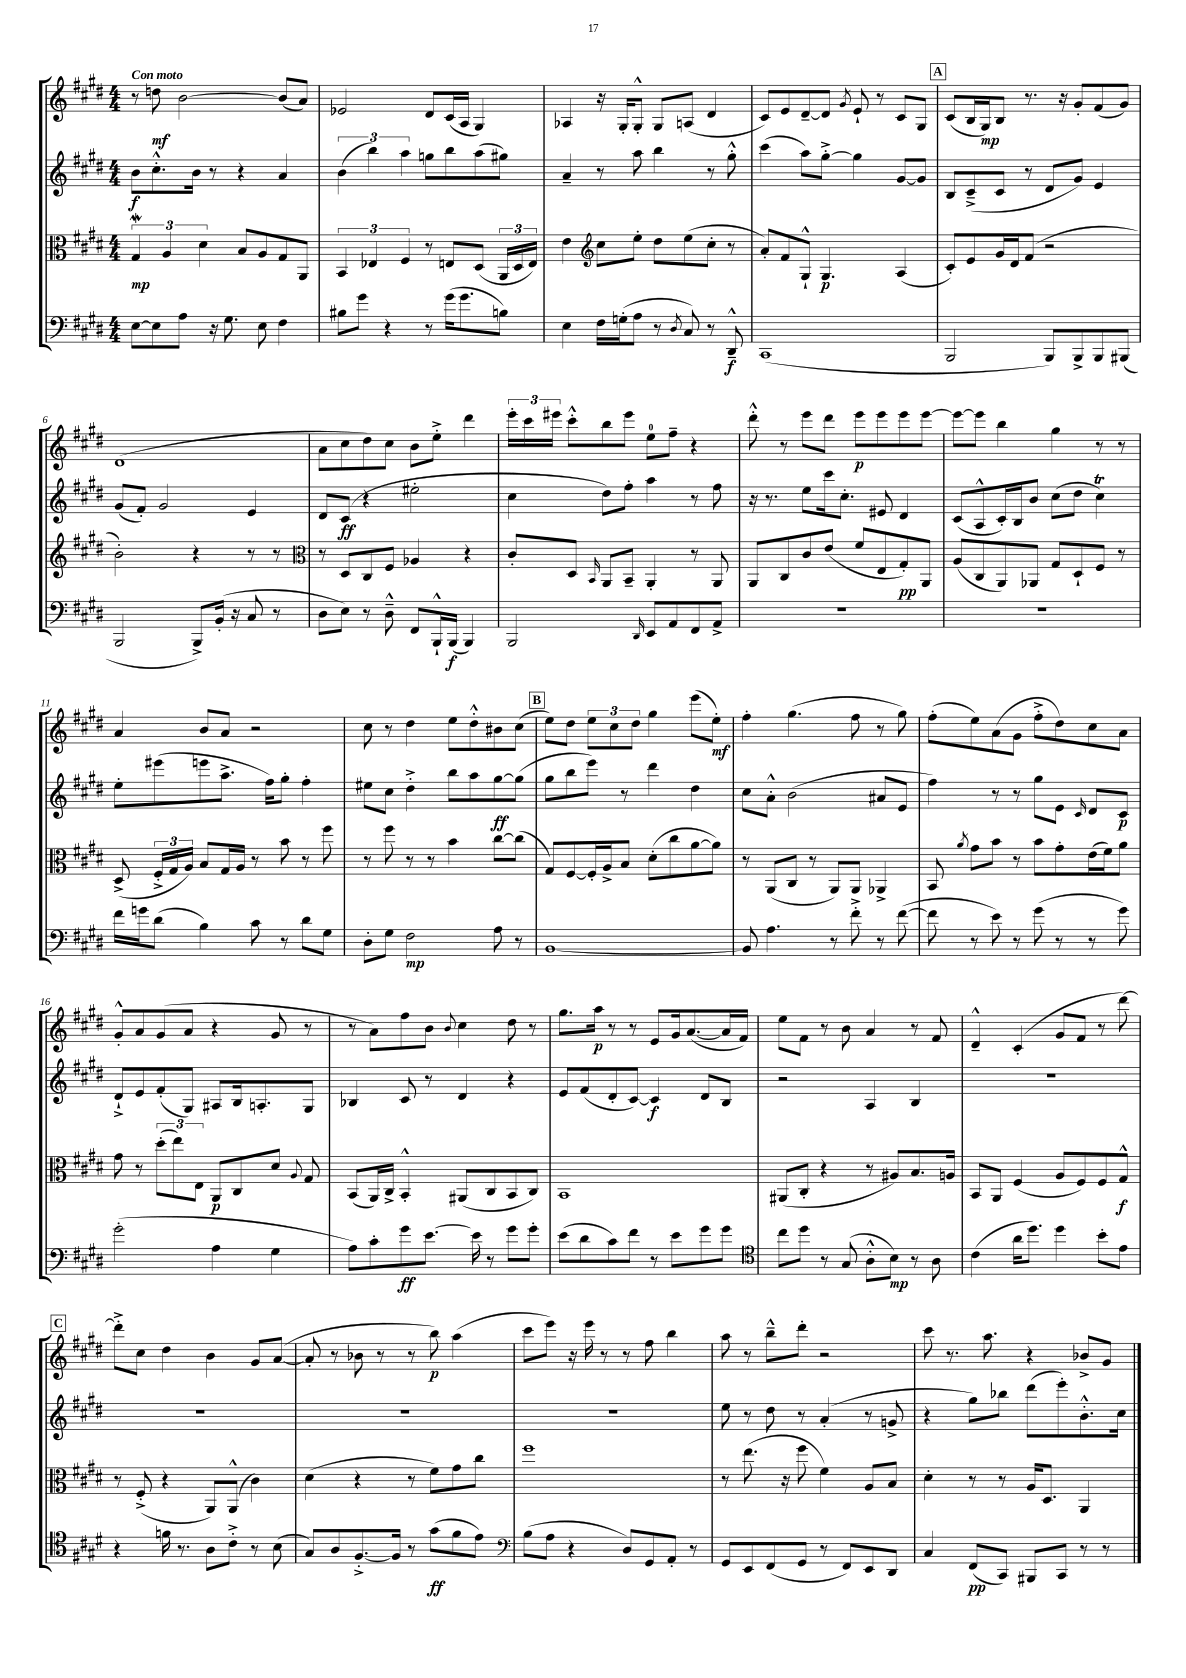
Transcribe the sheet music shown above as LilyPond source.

<<
\new StaffGroup <<
\new Staff = "s0" {
    \clef treble \key e \major \numericTimeSignature \time 4/4 \tempo "Con moto"
    \autoBeamOff r8 d''8\mf b'2~ b'8[( a'8]) |
    ees'2 dis'8[ cis'16( a16] gis4) |
    aes4 r16 gis16[-. gis8]-.-^ gis8[ a8]( dis'4 |
    cis'8[) e'8 dis'8~-- dis'8] \acciaccatura { gis'8 } e'8-! r8 cis'8[ gis8] |
    \mark \markup { \box "A" } cis'8[( b16 gis16\mp) b8] r8. r16 gis'8[-. fis'8( gis'8]) |
    dis'1( |
    a'8[ cis''8 dis''8) cis''8] b'8[ e''8]-.-> dis'''4 |
    \tuplet 3/2 { e'''16[-. cis'''16 eis'''16] } cis'''8[-.-^ b''8 eis'''8] e''8[-0 fis''8]-- r4 |
    dis'''8-.-^ r8 e'''8[ dis'''8] e'''8[\p e'''8 e'''8 e'''8]~ |
    e'''8[~ e'''8] b''4 gis''4 r8 r8 |
    a'4 b'8[ a'8] r2 |
    cis''8 r8 dis''4 e''8[ dis''8-.-^ bis'8 cis''8]( |
    \mark \markup { \box "B" } e''8[) dis''8] \tuplet 3/2 { e''8[ cis''8 dis''8] } gis''4 e'''8[( e''8]-.\mf) |
    fis''4-. gis''4.( fis''8 r8 gis''8) |
    fis''8[-.( e''8) a'8( gis'8] fis''8[-.-> dis''8) cis''8 a'8] |
    gis'8[-.-^ a'8 gis'8( a'8] r4 gis'8 r8 |
    r8 a'8[) fis''8 b'8] \appoggiatura { b'8 } cis''4 dis''8 r8 |
    gis''8.[ a''16]\p r8 r8 e'8[ gis'16 a'8.~( a'16 fis'16]) |
    e''8[ fis'8] r8 b'8 a'4 r8 fis'8 |
    dis'4---^ cis'4-.( gis'8[ fis'8] r8 dis'''8~) |
    \mark \markup { \box "C" } dis'''8[-.-> cis''8] dis''4 b'4 gis'8[ a'8]~( |
    a'8-. r8 bes'8 r8 r8 b''8\p) a''4( |
    cis'''8[ e'''8]) r16 e'''16 r8 r8 fis''8 b''4 |
    a''8 r8 b''8[---^ dis'''8]-. r2 |
    cis'''8 r8. a''8. r4 bes'8[-> gis'8] \bar "|." |
}
\new Staff = "s1" {
    \clef treble \key e \major \numericTimeSignature \time 4/4
    \autoBeamOff b'8[\f cis''8.-.-^ b'16] r8 r4 a'4 |
    \tuplet 3/2 { b'4( b''4) a''4 } g''8[ b''8 a''8( gis''8]) |
    a'4-- r8 a''8 b''4 r8 gis''8-.-^ |
    cis'''4( a''8[) gis''8]~-.-> gis''4 gis'8[~ gis'8] |
    \mark \markup { \box "A" } b8[ cis'8--->( cis'8] r8 dis'8[ gis'8]) e'4 |
    gis'8[( fis'8]-.) gis'2 e'4 |
    dis'8[ cis'8]\ff( r4 eis''2-. |
    cis''4 dis''8[) fis''8]-. a''4 r8 fis''8 |
    r16 r8. e''8[ cis'''16 cis''8.]-. eis'8 dis'4 |
    cis'8[( a8-^ cis'16-.) b16 b'8] cis''8[( dis''8] cis''4\trill) |
    e''8[-. eis'''8( e'''8 a''8.]-> fis''16[) gis''8]-. fis''4-. |
    eis''8[ cis''8] dis''4-.-> b''8[ a''8 gis''8~\ff gis''8]( |
    \mark \markup { \box "B" } gis''8[ b''8 e'''8]) r8 dis'''4 dis''4 |
    cis''8[ a'8]-.-^ b'2( ais'8[ e'8] |
    fis''4) r8 r8 gis''8[ e'8] \grace { cis'16 } dis'8[ cis'8]\p |
    dis'8[-!-> e'8 fis'8-.( gis8]) ais8[ b16 a8.-. gis8] |
    bes4 cis'8 r8 dis'4 r4 |
    e'8[ fis'8( dis'8-. cis'8]~) cis'4\f dis'8[ b8] |
    r2 a4 b4 |
    R1 |
    \mark \markup { \box "C" } R1 |
    R1 |
    R1 |
    e''8 r8 dis''8 r8 a'4-.( r8 g'8-> |
    r4 gis''8[) bes''8] dis'''8[( e'''8-.) b'8.-.-^ cis''16] \bar "|." |
}
\new Staff = "s2" {
    \clef alto \key e \major \numericTimeSignature \time 4/4
    \autoBeamOff \tuplet 3/2 { gis4\mordent\mp a4 dis'4 } b8[ a8 gis8 a,8] |
    \tuplet 3/2 { b,4 ees4 fis4 } r8 e8[ dis8]( \tuplet 3/2 { a,16[ dis16 e16]) } |
    e'4 \clef treble cis''8[ e''8]-. dis''8[ e''8( cis''8]-. r8 |
    a'8[-.) fis'8 gis8]-!-^ gis4.\p a4( |
    \mark \markup { \box "A" } cis'8[-.) e'8 gis'16 dis'16 fis'8]( r2 |
    b'2-.) r4 r8 r8 |
    \clef alto r8 dis8[ cis8 fis8] aes4 r4 |
    cis'8[-. dis8] \grace { b,16 } a,8[ b,8]-- a,4-. r8 a,8 |
    a,8[ cis8 cis'8 e'8]( fis'8[ e8 gis8-.\pp) a,8] |
    a8[( cis8 a,8) aes,8] gis8[ dis8-! fis8] r8 |
    dis8->( \tuplet 3/2 { fis16[-.-> gis16 a16]) } b8[ gis16 a16] r8 b'8 r8 fis''8 |
    r8 fis''8 r8 r8 b'4 cis''8[~ cis''8]( |
    \mark \markup { \box "B" } gis8[) fis8~ fis16-. a16-> b8] dis'8[-.( cis''8 a'8~ a'8]) |
    r8 a,8[( cis8] r8 a,8[) a,8] aes,4-> |
    b,8 \acciaccatura { a'8 } gis'8[ b'8] r8 b'8[ gis'8-. e'16( fis'16) a'8] |
    gis'8 r8 \tuplet 3/2 { dis''8[-.( e''8) e8] } a,8[\p cis8 dis'8] \appoggiatura { a8 } gis8 |
    b,8[( a,16) cis16]-> b,4-.-^ ais,8[( cis8 b,8 cis8]) |
    b,1 |
    ais,8[( cis8]-. r4 r8 ais8[) b8. a16] |
    b,8[ a,8] fis4( a8[ fis8) fis8 gis8]-^\f |
    \mark \markup { \box "C" } r8 fis8-.->( r4 a,8[) a,8]-^( cis'4) |
    dis'4( r4 r8 fis'8[) gis'8 cis''8] |
    fis''1 |
    r8 e''8.( r16 fis''8 fis'4) a8[ b8] |
    dis'4-. r8 r8 a16[ dis8.] a,4 \bar "|." |
}
\new Staff = "s3" {
    \clef bass \key e \major \numericTimeSignature \time 4/4
    \autoBeamOff e8[~ e8 a8] r16 gis8. e8 fis4 |
    bis8[ gis'8] r4 r8 gis'16[( gis'8. b8]) |
    e4 fis16[ g16-.( a8] r8 \acciaccatura { dis8 } cis8) r8 dis,8---^\f |
    cis,1( |
    \mark \markup { \box "A" } b,,2 b,,8[) b,,8-> b,,8 bis,,8]( |
    b,,2 b,,8[->) b,16]-.( r16 cis8 r8 |
    dis8[ e8]) r8 dis8---^ fis,8[ b,,16-!-^ b,,16]\f( b,,4) |
    b,,2 \grace { dis,16 } e,8[ a,8 fis,8 a,8]-> |
    R1 |
    R1 |
    fis'16[ g'16 dis'8]( b4) cis'8 r8 dis'8[ gis8] |
    dis8[-. gis8] fis2\mp a8 r8 |
    \mark \markup { \box "B" } b,1~ |
    b,8 a4. r8 fis'8-.-> r8 fis'8~( |
    fis'8 r8 e'8) r8 gis'8( r8 r8 gis'8) |
    gis'2-.( a4 gis4 |
    a8[) cis'8-. gis'8\ff e'8.]~ e'16 r8 gis'8[ gis'8]-. |
    e'8[( dis'8 cis'8) fis'8] r8 e'8[ gis'8 gis'8] |
    \clef tenor cis''8[ dis''8] r8 gis8( a8[-.-^ b8]\mp) r8 a8 |
    cis'4( a'16[ dis''8.]) dis''4 b'8[-. e'8] |
    \mark \markup { \box "C" } r4 f'16 r8. a8[ cis'8]-.-> r8 b8( |
    gis8[) a8 fis8.~-.-> fis16] r8 gis'8[\ff( fis'8 e'8]) |
    \clef bass b8[( a8] r4 dis8[) gis,8 a,8]-. r8 |
    gis,8[ e,8 fis,8( gis,8] r8 fis,8[) e,8 dis,8] |
    cis4 fis,8[\pp( cis,8]) bis,,8[ cis,8] r8 r8 \bar "|." |
}
>>
>>
